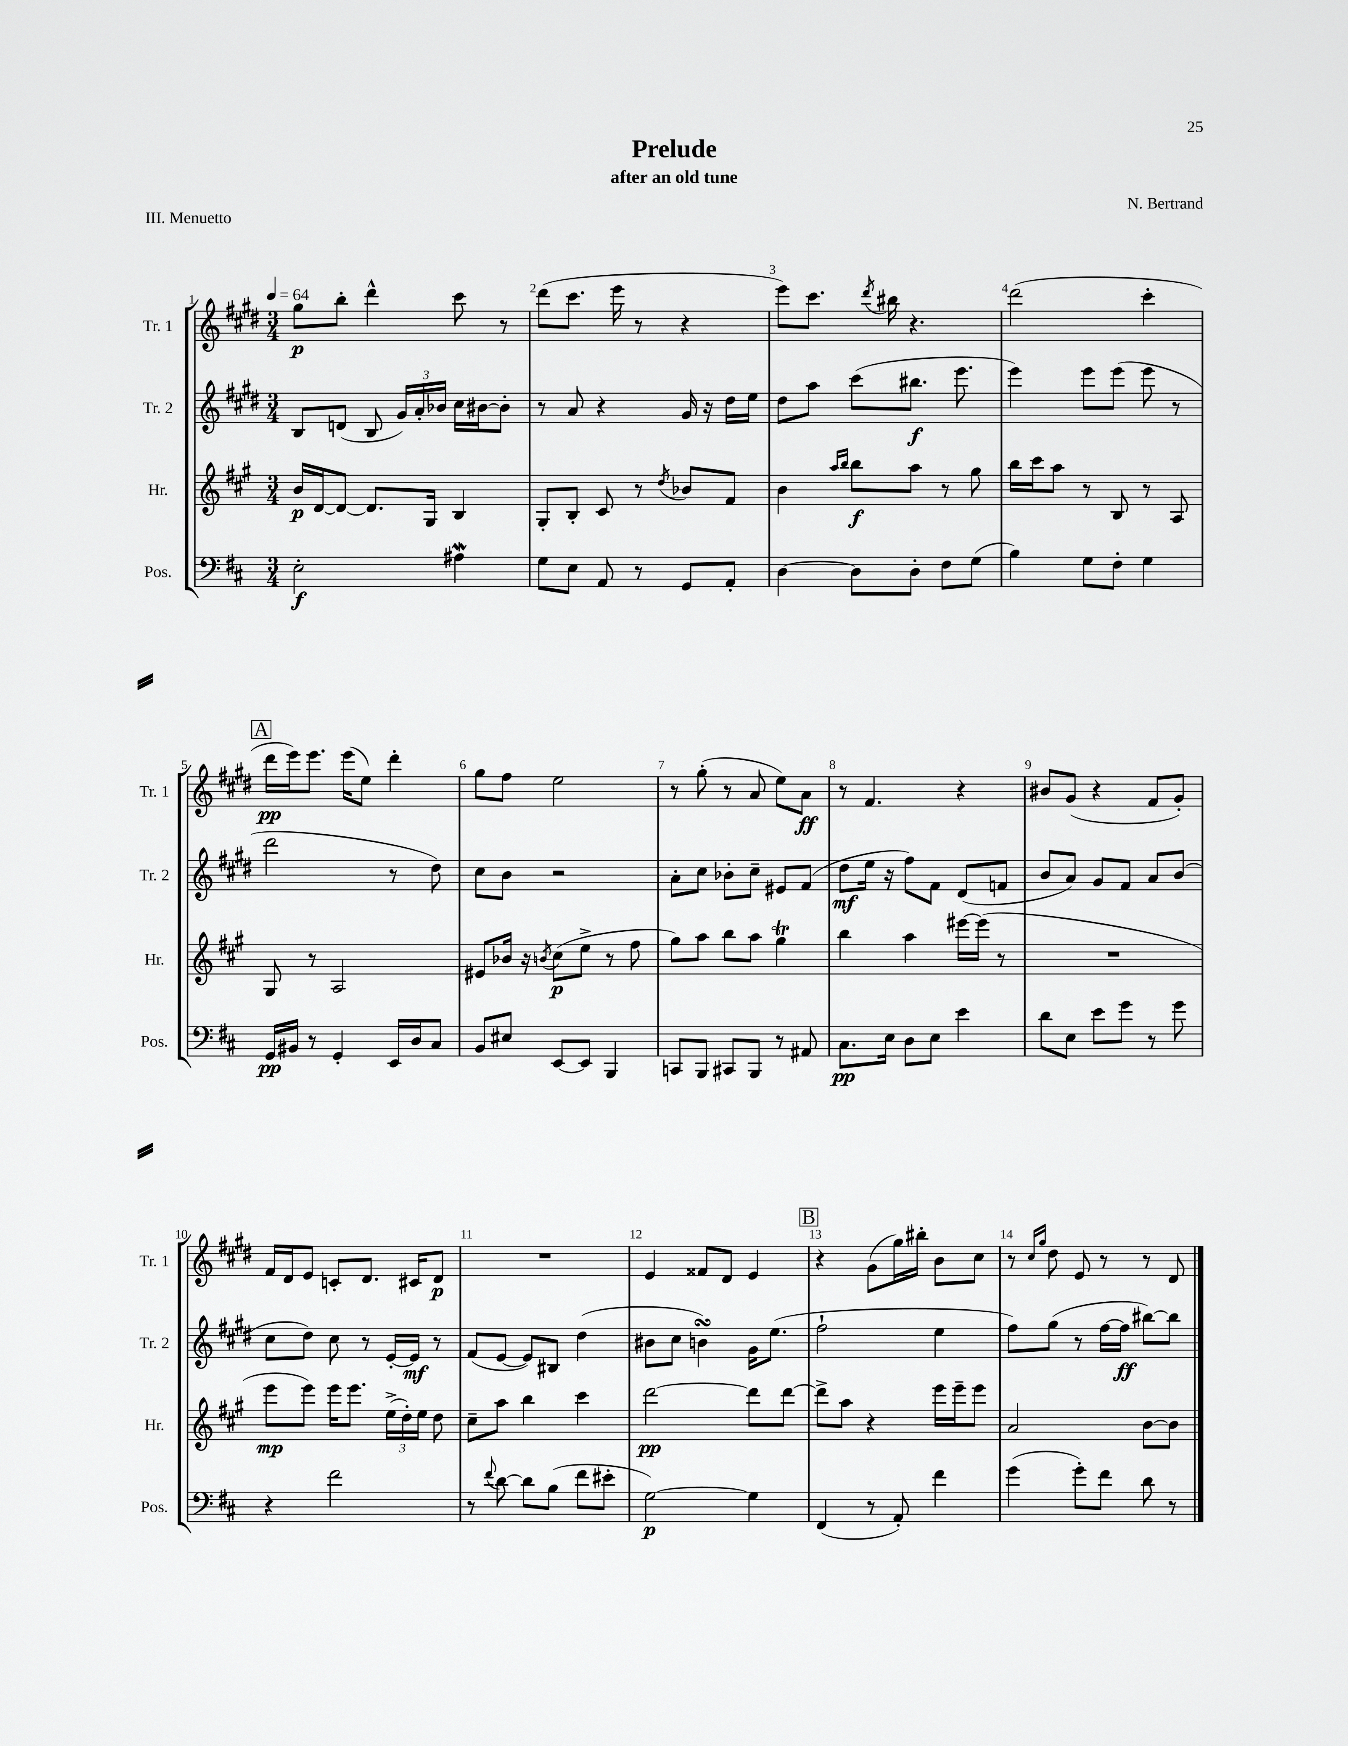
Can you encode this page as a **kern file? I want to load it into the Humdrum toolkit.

**kern	**dynam	**kern	**dynam	**kern	**dynam	**kern	**dynam
*part4	*part4	*part3	*part3	*part2	*part2	*part1	*part1
*staff4	*staff4	*staff3	*staff3	*staff2	*staff2	*staff1	*staff1
*I"Pos.	*	*I"Hr.	*	*I"Tr. 2	*	*I"Tr. 1	*
*I'Pos.	*	*I'Hr.	*	*I'Tr. 2	*	*I'Tr. 1	*
*clefF4	*	*clefG2	*	*clefG2	*	*clefG2	*
*k[f#c#]	*	*k[f#c#g#]	*	*k[f#c#g#d#]	*	*k[f#c#g#d#]	*
*M3/4	*	*M3/4	*	*M3/4	*	*M3/4	*
*MM64	*	*MM64	*	*MM64	*	*MM64	*
=1	=1	=1	=1	=1	=1	=1	=1
2E'\	f	16b/LL	p	8B/L	.	8gg#\L	p
.	.	[16d/J	.	.	.	.	.
.	.	8d/J_	.	(8dn/J	.	8bb'\J	.
.	.	8.d/L]	.	8B/	.	4ddd#^^\	.
.	.	.	.	24g#/LL)	.	.	.
.	.	.	.	24a'/	.	.	.
.	.	16G#/Jk	.	.	.	.	.
.	.	.	.	24b-X/JJ	.	.	.
4A#XW\	.	4B/	.	16cc#\LL	.	8ccc#\	.
.	.	.	.	[16b#X\J	.	.	.
.	.	.	.	8b#'\J]	.	8r	.
=2	=2	=2	=2	=2	=2	=2	=2
8G\L	.	8G#'/L	.	8r	.	(8ddd#\L	.
8E\J	.	8B'/J	.	8a/	.	8.ccc#\J	.
8AA/	.	8c#/	.	4r	.	.	.
.	.	.	.	.	.	16eee\	.
8r	.	8r	.	.	.	8r	.
.	.	8qdd/	.	.	.	.	.
8GG/L	.	8b-X/L	.	16g#/	.	4r	.
.	.	.	.	16r	.	.	.
8AA'/J	.	8f#/J	.	16dd#\LL	.	.	.
.	.	.	.	16ee\JJ	.	.	.
=3	=3	=3	=3	=3	=3	=3	=3
[4D\	.	4b\	.	8dd#\L	.	8eee\L)	.
.	.	.	.	8aa\J	.	8.ccc#\J	.
.	.	16qqaa/LL	.	.	.	.	.
.	.	16qqbb/JJ	.	.	.	.	.
8D\L]	.	8bb\L	f	(8ccc#\L	.	.	.
.	.	.	.	.	.	8qddd#/	.
.	.	.	.	.	.	16bb#X\	.
8D'\J	.	8aa\J	.	8.bb#X\J	f	4.r	.
8F#\L	.	8r	.	.	.	.	.
.	.	.	.	8.eee\	.	.	.
(8G\J	.	8gg#\	.	.	.	.	.
=4	=4	=4	=4	=4	=4	=4	=4
4B\)	.	16bb\LL	.	4eee\)	.	(2ddd#\	.
.	.	16ccc#\J	.	.	.	.	.
.	.	8aa\J	.	.	.	.	.
8G\L	.	8r	.	8eee\L	.	.	.
8F#'\J	.	8B/	.	(8eee\J	.	.	.
4G\	.	8r	.	8eee\	.	4ccc#'\	.
.	.	8A/	.	8r	.	.	.
!!LO:LB:g=z
!!LO:REH:place=s1:t=A
=5	=5	=5	=5	=5	=5	=5	=5
16GG/LL	pp	8G#/	.	2ddd#\	.	16ddd#\LL	pp
16BB#X/JJ	.	.	.	.	.	16eee\J)	.
8r	.	8r	.	.	.	8.eee\J	.
4GG'/	.	2A/	.	.	.	.	.
.	.	.	.	.	.	(16eee\KL	.
.	.	.	.	.	.	8ee\J)	.
16EE/LL	.	.	.	8r	.	4ddd#'\	.
16D/J	.	.	.	.	.	.	.
8C#/J	.	.	.	8dd#\)	.	.	.
=6	=6	=6	=6	=6	=6	=6	=6
8BB/L	.	8e#X/L	.	8cc#\L	.	8gg#\L	.
8E#X/J	.	16b-X/Jk	.	8b\J	.	8ff#\J	.
.	.	16r	.	.	.	.	.
.	.	8qbn/	.	.	.	.	.
[8EE/L	.	(8cc#\L	p	2r	.	2ee\	.
8EE/J]	.	8ee^\J	.	.	.	.	.
4BBB/	.	8r	.	.	.	.	.
.	.	8ff#\	.	.	.	.	.
=7	=7	=7	=7	=7	=7	=7	=7
8CCn/L	.	8gg#\L)	.	8a'\L	.	8r	.
8BBB/J	.	8aa\J	.	8cc#\J	.	(8gg#'\	.
8CC#X/L	.	8bb\L	.	8b-X'\L	.	8r	.
8BBB/J	.	8aa\J	.	8cc#~\J	.	8a/	.
8r	.	4gg#t\	.	8e#X/L	.	8ee\L)	.
8AA#X/	.	.	.	(8f#/J	.	8a\J	ff
=8	=8	=8	=8	=8	=8	=8	=8
8.C#\L	pp	4bb\	.	8dd#\L	mf	8r	.
.	.	.	.	16ee\Jk	.	4.f#/	.
16E\Jk	.	.	.	16r	.	.	.
8D\L	.	4aa\	.	8ff#\L)	.	.	.
8E\J	.	.	.	8f#\J	.	.	.
4e\	.	[16eee#X\LL	.	(8d#/L	.	4r	.
.	.	(16eee#\JJ]	.	.	.	.	.
.	.	8r	.	8fn/J	.	.	.
=9	=9	=9	=9	=9	=9	=9	=9
8d\L	.	2.r	.	8b/L	.	8b#X/L	.
8E\J	.	.	.	8a/J)	.	(8g#/J	.
8e\L	.	.	.	8g#/L	.	4r	.
8g\J	.	.	.	8f#/J	.	.	.
8r	.	.	.	8a/L	.	8f#/L	.
8g\	.	.	.	(8b/J	.	8g#'/J)	.
!!LO:LB:g=z
=10	=10	=10	=10	=10	=10	=10	=10
4r	.	8eee\L	mp	8cc#\L	.	16f#/LL	.
.	.	.	.	.	.	16d#/J	.
.	.	8eee\J)	.	8dd#\J)	.	8e/J	.
2f#\	.	16eee\KL	.	8cc#\	.	8cn'/L	.
.	.	8.eee\J	.	.	.	.	.
.	.	.	.	8r	.	8.d#/J	.
.	.	(24ee^\LL	.	[16e'/LL	.	.	.
.	.	24dd'\)	.	.	.	.	.
.	.	.	.	16e/JJ]	mf	16c#X/KL	.
.	.	24ee\JJ	.	.	.	.	.
.	.	8dd\	.	8r	.	8d#/J	p
=11	=11	=11	=11	=11	=11	=11	=11
8r	.	8cc#~\L	.	(8f#/L	.	2.r	.
8qqf#/	.	.	.	.	.	.	.
[8d\	.	8aa\J	.	[8e/J	.	.	.
8d\L]	.	4bb\	.	8e/L])	.	.	.
(8B\J	.	.	.	8B#X/J	.	.	.
8f#\L	.	4ccc#\	.	(4dd#\	.	.	.
8e#X'\J	.	.	.	.	.	.	.
=12	=12	=12	=12	=12	=12	=12	=12
[2G\)	p	[2ddd\	pp	8b#X\L	.	4e/	.
.	.	.	.	8cc#\J	.	.	.
.	.	.	.	4bnsSSS\)	.	8f##X/L	.
.	.	.	.	.	.	8d#/J	.
4G\]	.	8ddd\L]	.	16g#\KL	.	4e/	.
.	.	.	.	(8.ee\J	.	.	.
.	.	[8ddd\J	.	.	.	.	.
!!LO:REH:place=s1:t=B
=13	=13	=13	=13	=13	=13	=13	=13
(4FF#/	.	8ddd^\L]	.	2ff#`\	.	4r	.
.	.	8aa\J	.	.	.	.	.
8r	.	4r	.	.	.	(8g#\L	.
8AA'/)	.	.	.	.	.	16gg#\L)	.
.	.	.	.	.	.	16bb#X'\JJ	.
4f#\	.	16eee\LL	.	4ee\	.	8b\L	.
.	.	16eee~\J	.	.	.	.	.
.	.	8eee\J	.	.	.	8cc#\J	.
=14	=14	=14	=14	=14	=14	=14	=14
(4g\	.	2a/	.	8ff#\L)	.	8r	.
.	.	.	.	.	.	16qqcc#/LL	.
.	.	.	.	.	.	16qqgg#/JJ	.
.	.	.	.	(8gg#\J	.	8dd#\	.
8g'\L)	.	.	.	8r	.	8e/	.
8f#\J	.	.	.	[16ff#\LL	.	8r	.
.	.	.	.	16ff#\JJ]	ff	.	.
8d\	.	[8b\L	.	[8bb#X\L)	.	8r	.
8r	.	8b\J]	.	8bb#\J]	.	8d#/	.
==	==	==	==	==	==	==	==
*-	*-	*-	*-	*-	*-	*-	*-
